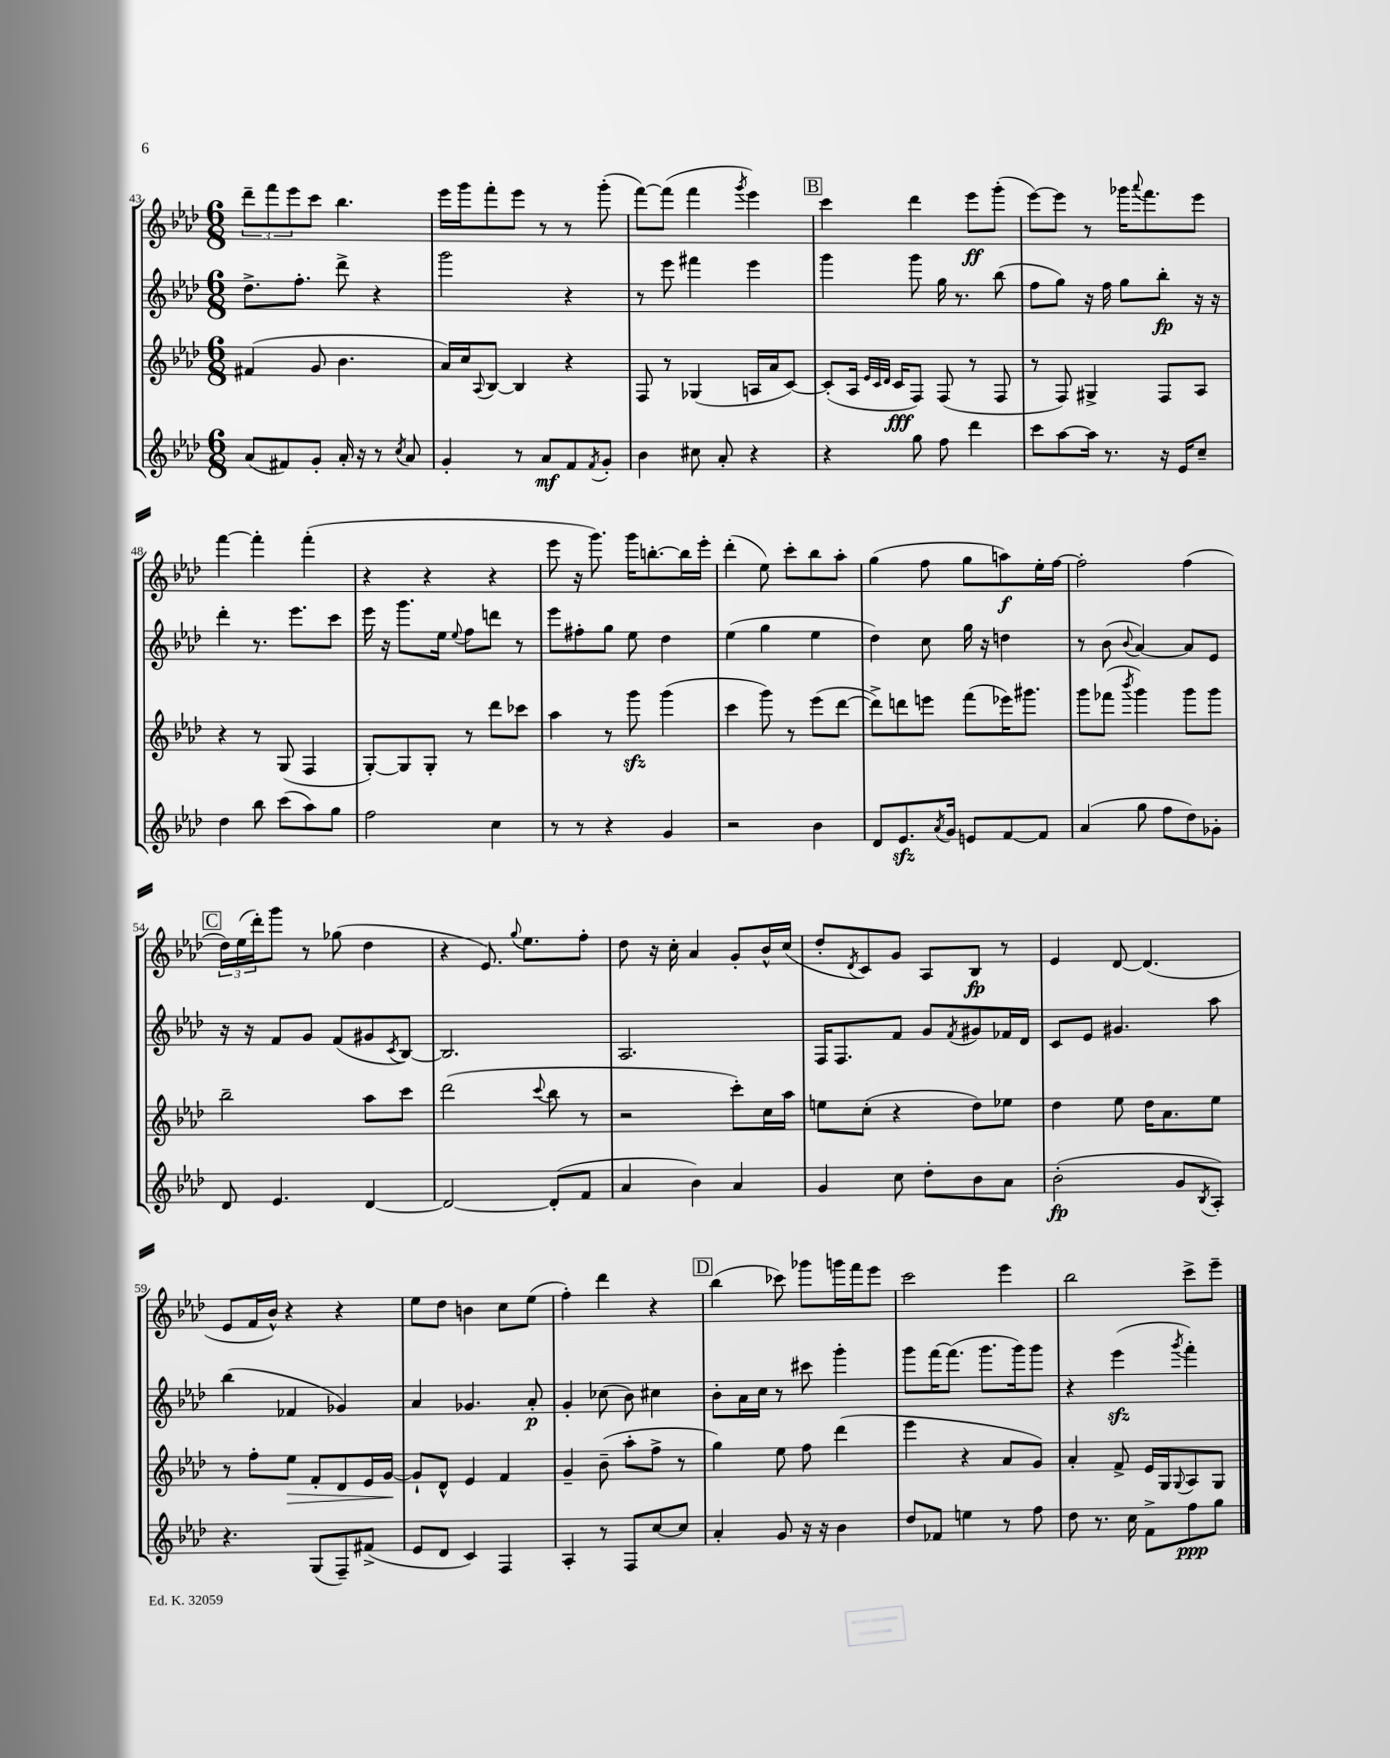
<<
\new StaffGroup <<
\new Staff = "s0" {
    \clef treble \key aes \major \numericTimeSignature \time 6/8
    \tuplet 3/2 { des'''8-- f'''8 ees'''8 } c'''8 bes''4. |
    ees'''16 g'''16 f'''8-. ees'''8 r8 r8 g'''8-.( |
    f'''8~) f'''8( f'''4 \acciaccatura { g'''8 } ees'''4) |
    \mark \markup { \box "B" } c'''4 des'''4 ees'''8\ff g'''8-.( |
    ees'''8~) ees'''8 r8 ges'''16 \appoggiatura { aes'''8 } f'''8. ees'''8 |
    f'''4~ f'''4-. f'''4-.( |
    r4 r4 r4 |
    ees'''8 r16 g'''8.) g'''16 b''8.~-. b''16 ees'''16-. |
    des'''4-.( ees''8) c'''8-. bes''8 aes''8-. |
    g''4( f''8 g''8 a''8\f) ees''16-. f''16~ |
    f''2-. f''4( |
    \mark \markup { \box "C" } \tuplet 3/2 { des''16) ees''16( des'''16-.) } g'''8 r8 ges''8( des''4 |
    r4 ees'8.) \appoggiatura { g''8 } ees''8. f''8-. |
    des''8 r16 c''16-. aes'4 g'8-. bes'16-^ c''16( |
    des''8-. \acciaccatura { des'8 } c'8) g'8 aes8 bes8\fp r8 |
    ees'4 des'8~ des'4.( |
    ees'8 f'16 bes'16-^) r4 r4 |
    ees''8 des''8 b'4 c''8 ees''8( |
    f''4-.) des'''4 r4 |
    \mark \markup { \box "D" } bes''4( ces'''8) ges'''8 g'''16 f'''16 ees'''8 |
    c'''2 ees'''4 |
    bes''2 c'''8-> ees'''8-- \bar "|." |
}
\new Staff = "s1" {
    \clef treble \key aes \major \numericTimeSignature \time 6/8
    des''8.-> f''8.-. des'''8-> r4 |
    g'''2 r4 |
    r8 ees'''8 fis'''4 ees'''4 |
    \mark \markup { \box "B" } g'''4 g'''8 g''16 r8. bes''8( |
    f''8 g''8) r16 f''16 g''8 bes''8-.\fp r16 r16 |
    des'''4-. r8. ees'''8. c'''8 |
    ees'''16 r16 g'''8. ees''16 \appoggiatura { ees''8 } f''8 d'''8 r8 |
    ees'''8 fis''8-. g''8 ees''8 des''4 |
    ees''4( g''4 ees''4 |
    des''4) c''8 g''16 r16 d''4 |
    r8 bes'8( \appoggiatura { bes'8 } aes'4~) aes'8 ees'8 |
    \mark \markup { \box "C" } r16 r16 f'8 g'8 f'8( gis'8 \acciaccatura { c'8 } bes8~) |
    bes2. |
    aes2. |
    f16 f8. f'8 g'8 \acciaccatura { f'8 } gis'8 fes'16 des'16 |
    c'8 ees'8 gis'4. aes''8 |
    bes''4( fes'4 ges'4) |
    aes'4 ges'4. aes'8-.\p |
    g'4-. ces''8( bes'8) cis''4 |
    \mark \markup { \box "D" } bes'8-. aes'16 c''16 r8 cis'''8 g'''4-. |
    g'''8 f'''16~ f'''8.( g'''8. g'''16) g'''8 |
    r4 ees'''4\sfz( \acciaccatura { g'''8 } f'''4-.) \bar "|." |
}
\new Staff = "s2" {
    \clef treble \key aes \major \numericTimeSignature \time 6/8
    fis'4( g'8 bes'4. |
    aes'16) c''16 \appoggiatura { aes8 } bes8~ bes4 r4 |
    f8 r8 ges4( a16 aes'16 c'8~) |
    \mark \markup { \box "B" } c'8-.( aes16 \grace { ees'32 c'32 des'32 } c'16\fff f8) f8( r8 f8 |
    r8 f8) gis4-> f8 aes8 |
    r4 r8 g8( f4 |
    g8~-.) g8 g8-. r8 des'''8 ces'''8 |
    aes''4 r8 g'''8\sfz g'''4( |
    c'''4 g'''8) r8 ees'''8( des'''8~ |
    des'''8->) d'''8 e'''8 f'''8( ees'''16) gis'''8. |
    g'''8 fes'''8( \acciaccatura { bes'''8 } g'''4) g'''8 g'''8 |
    \mark \markup { \box "C" } bes''2-- aes''8 c'''8 |
    des'''2( \appoggiatura { c'''8 } bes''8 r8 |
    r2 c'''8-.) c''16 aes''16 |
    e''8 c''8-.( r4 des''8) ees''8 |
    des''4 ees''8 des''16 aes'8. ees''8 |
    r8 f''8-. ees''8\> f'8-. des'8 ees'16 g'16~\! |
    g'8-! des'8-^ ees'4 f'4 |
    g'4-- bes'8--( aes''8-. f''8-> r8 |
    \mark \markup { \box "D" } g''4) ees''8 f''8 des'''4( |
    ees'''4 r4 aes'8 g'8) |
    aes'4-. f'8-> ees'16 g16 \appoggiatura { g8 } aes8 g8 \bar "|." |
}
\new Staff = "s3" {
    \clef treble \key aes \major \numericTimeSignature \time 6/8
    aes'8( fis'8) g'8-. aes'16-. r16 r8 \acciaccatura { c''8 } aes'8 |
    g'4-. r8 aes'8\mf f'8 \acciaccatura { f'8 } g'8-. |
    bes'4 cis''8 aes'8-. r4 |
    \mark \markup { \box "B" } r4 g''8 f''8 des'''4 |
    c'''8 aes''8~ aes''16 r8. r16 ees'16 c''8-- |
    des''4 bes''8 c'''8( aes''8) g''8 |
    f''2 c''4 |
    r8 r8 r4 g'4 |
    r2 bes'4 |
    des'8 ees'8.\sfz \acciaccatura { aes'8 } g'16 e'8 f'8~ f'8 |
    aes'4( g''8 f''8 des''8) ges'8-. |
    \mark \markup { \box "C" } des'8 ees'4. des'4~ |
    des'2~ des'8-.( f'8 |
    aes'4 bes'4) aes'4 |
    g'4 c''8 des''8-. bes'8 aes'8 |
    bes'2-.\fp( g'8 \acciaccatura { bes8 } aes8-.) |
    r4. g8( f8--) fis'8->( |
    ees'8 des'8 c'4) f4 |
    aes4-. r8 f8 c''8~ c''8 |
    \mark \markup { \box "D" } aes'4-. g'8 r16 r16 bes'4 |
    des''8 fes'8 e''4 r8 f''8 |
    des''8 r8. c''16 f'8-> f''8\ppp g''8 \bar "|." |
}
>>
>>
\layout { \context { \Score currentBarNumber = #43 } }
